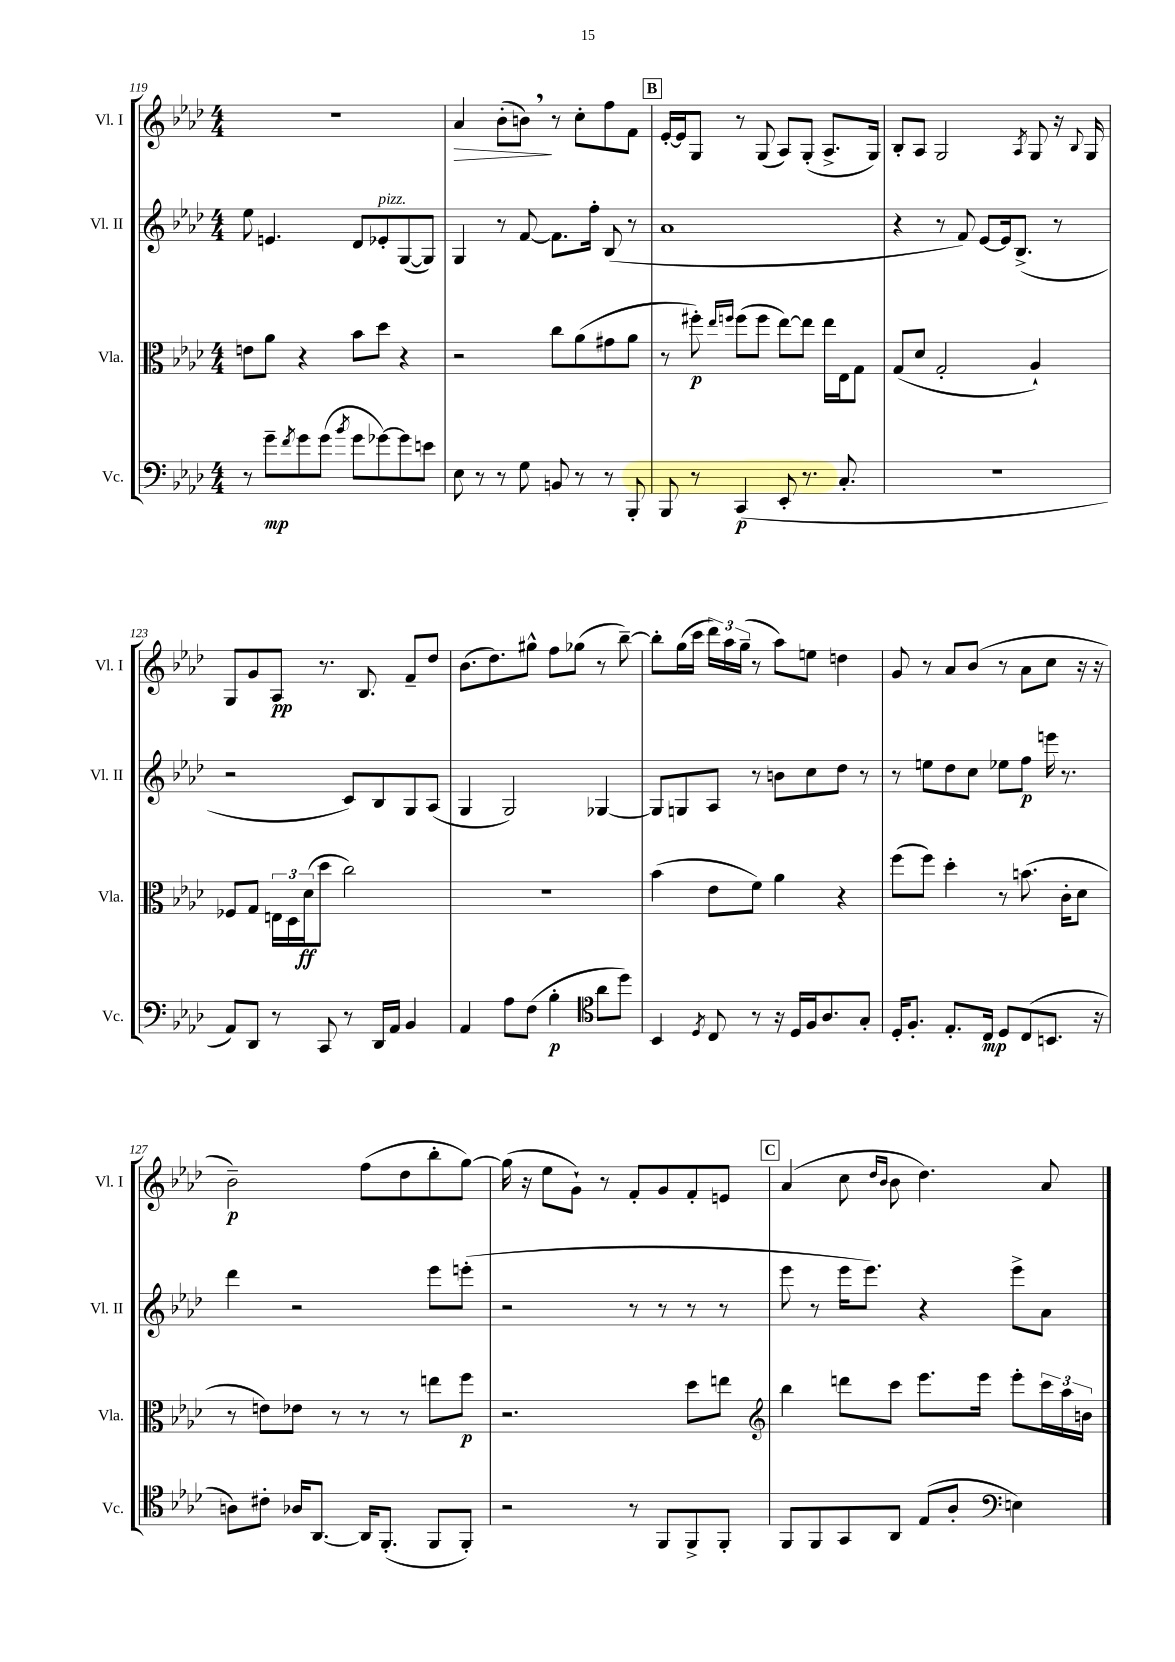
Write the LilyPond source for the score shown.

<<
\new StaffGroup <<
\new Staff = "s0" \with { instrumentName = "Vl. I" shortInstrumentName = "Vl. I" } {
    \clef treble \key aes \major \numericTimeSignature \time 4/4
    R1 |
    aes'4\> bes'8-.( b'8\!) \breathe r8 c''8-. f''8 f'8 |
    \mark \markup { \box "B" } ees'16~-. ees'16 g8 r8 g8( aes8) g8-.( aes8.-> g16) |
    bes8-. aes8 g2 \acciaccatura { aes8 } g8 r16 \appoggiatura { bes8 } g16 |
    g8 g'8 aes8\pp r8. bes8. f'8-- des''8 |
    bes'8.( des''8.) gis''8-^ f''8 ges''8( r8 bes''8~--) |
    bes''8-. g''16( c'''16 \tuplet 3/2 { des'''16) aes''16 g''16--( } r8 aes''8) e''8 d''4 |
    g'8 r8 aes'8 bes'8( r8 aes'8 c''8 r16 r16 |
    bes'2--\p) f''8( des''8 bes''8-. g''8~) |
    g''16( r16 ees''8 g'8-!) r8 f'8-. g'8 f'8-. e'8 |
    \mark \markup { \box "C" } aes'4( c''8 \grace { des''16 bes'16 } bes'8 des''4.) aes'8 \bar "|." |
}
\new Staff = "s1" \with { instrumentName = "Vl. II" shortInstrumentName = "Vl. II" } {
    \clef treble \key aes \major \numericTimeSignature \time 4/4
    ees''8 e'4. des'8 ees'8-.^\markup { \italic "pizz." } g8~( g8) |
    g4 r8 f'8~ f'8. f''16-. bes8( r8 |
    \mark \markup { \box "B" } aes'1 |
    r4 r8 f'8) ees'8~ ees'16 bes8.->( r8 |
    r2 c'8) bes8 g8 aes8( |
    g4 g2) ges4~ |
    ges8 g8 aes8 r8 b'8 c''8 des''8 r8 |
    r8 e''8 des''8 c''8 ees''8 f''8\p e'''16 r8. |
    des'''4 r2 ees'''8 e'''8-.( |
    r2 r8 r8 r8 r8 |
    \mark \markup { \box "C" } ees'''8 r8 ees'''16 ees'''8.) r4 ees'''8-> aes'8 \bar "|." |
}
\new Staff = "s2" \with { instrumentName = "Vla." shortInstrumentName = "Vla." } {
    \clef alto \key aes \major \numericTimeSignature \time 4/4
    e'8 aes'8 r4 bes'8 des''8 r4 |
    r2 c''8 aes'8( gis'8 aes'8 |
    \mark \markup { \box "B" } r8 fis''8-.\p) \grace { ees''16 f''16 } f''8( f''8 ees''8~) ees''8 ees''16 ees16 g8 |
    g8( des'8 g2-. aes4-!) |
    fes8 g8 \tuplet 3/2 { e16 des16 des'16\ff( } des''8 c''2) |
    R1 |
    bes'4( ees'8 f'8) aes'4 r4 |
    f''8( f''8) des''4-. r8 b'8.( c'16-. des'8 |
    r8 e'8) ees'8 r8 r8 r8 e''8 f''8\p |
    r2. des''8 e''8 |
    \mark \markup { \box "C" } \clef treble bes''4 d'''8 c'''8 ees'''8. ees'''16 ees'''8-. \tuplet 3/2 { c'''16 aes''16 b'16 } \bar "|." |
}
\new Staff = "s3" \with { instrumentName = "Vc." shortInstrumentName = "Vc." } {
    \clef bass \key aes \major \numericTimeSignature \time 4/4
    r8 g'8--\mp \acciaccatura { f'8 } g'8 g'8( \acciaccatura { bes'8 } g'8 ges'8~) ges'8 e'8 |
    ees8 r8 r8 g8 b,8 r8 r8 bes,,8-. |
    \mark \markup { \box "B" } bes,,8 r8 c,4\p( ees,8-. r8. c8.-. |
    R1 |
    aes,8) des,8 r8 c,8 r8 des,16 aes,16 bes,4 |
    aes,4 aes8 f8( bes4-.\p \clef tenor aes'8 des''8) |
    bes,4 \acciaccatura { des8 } c8 r8 r16 des16 f16 aes8. g8-. |
    des16-. f8.-. ees8.-. c16\mp des8 c8( b,8. r16 |
    a8) cis'8-. aes16 aes,8.~ aes,16 f,8.-.( f,8 f,8-.) |
    r2 r8 f,8 f,8-> f,8-. |
    \mark \markup { \box "C" } f,8 f,8 g,8 aes,8 ees8( aes8-. \clef bass e4) \bar "|." |
}
>>
>>
\layout { \context { \Score currentBarNumber = #119 } }
